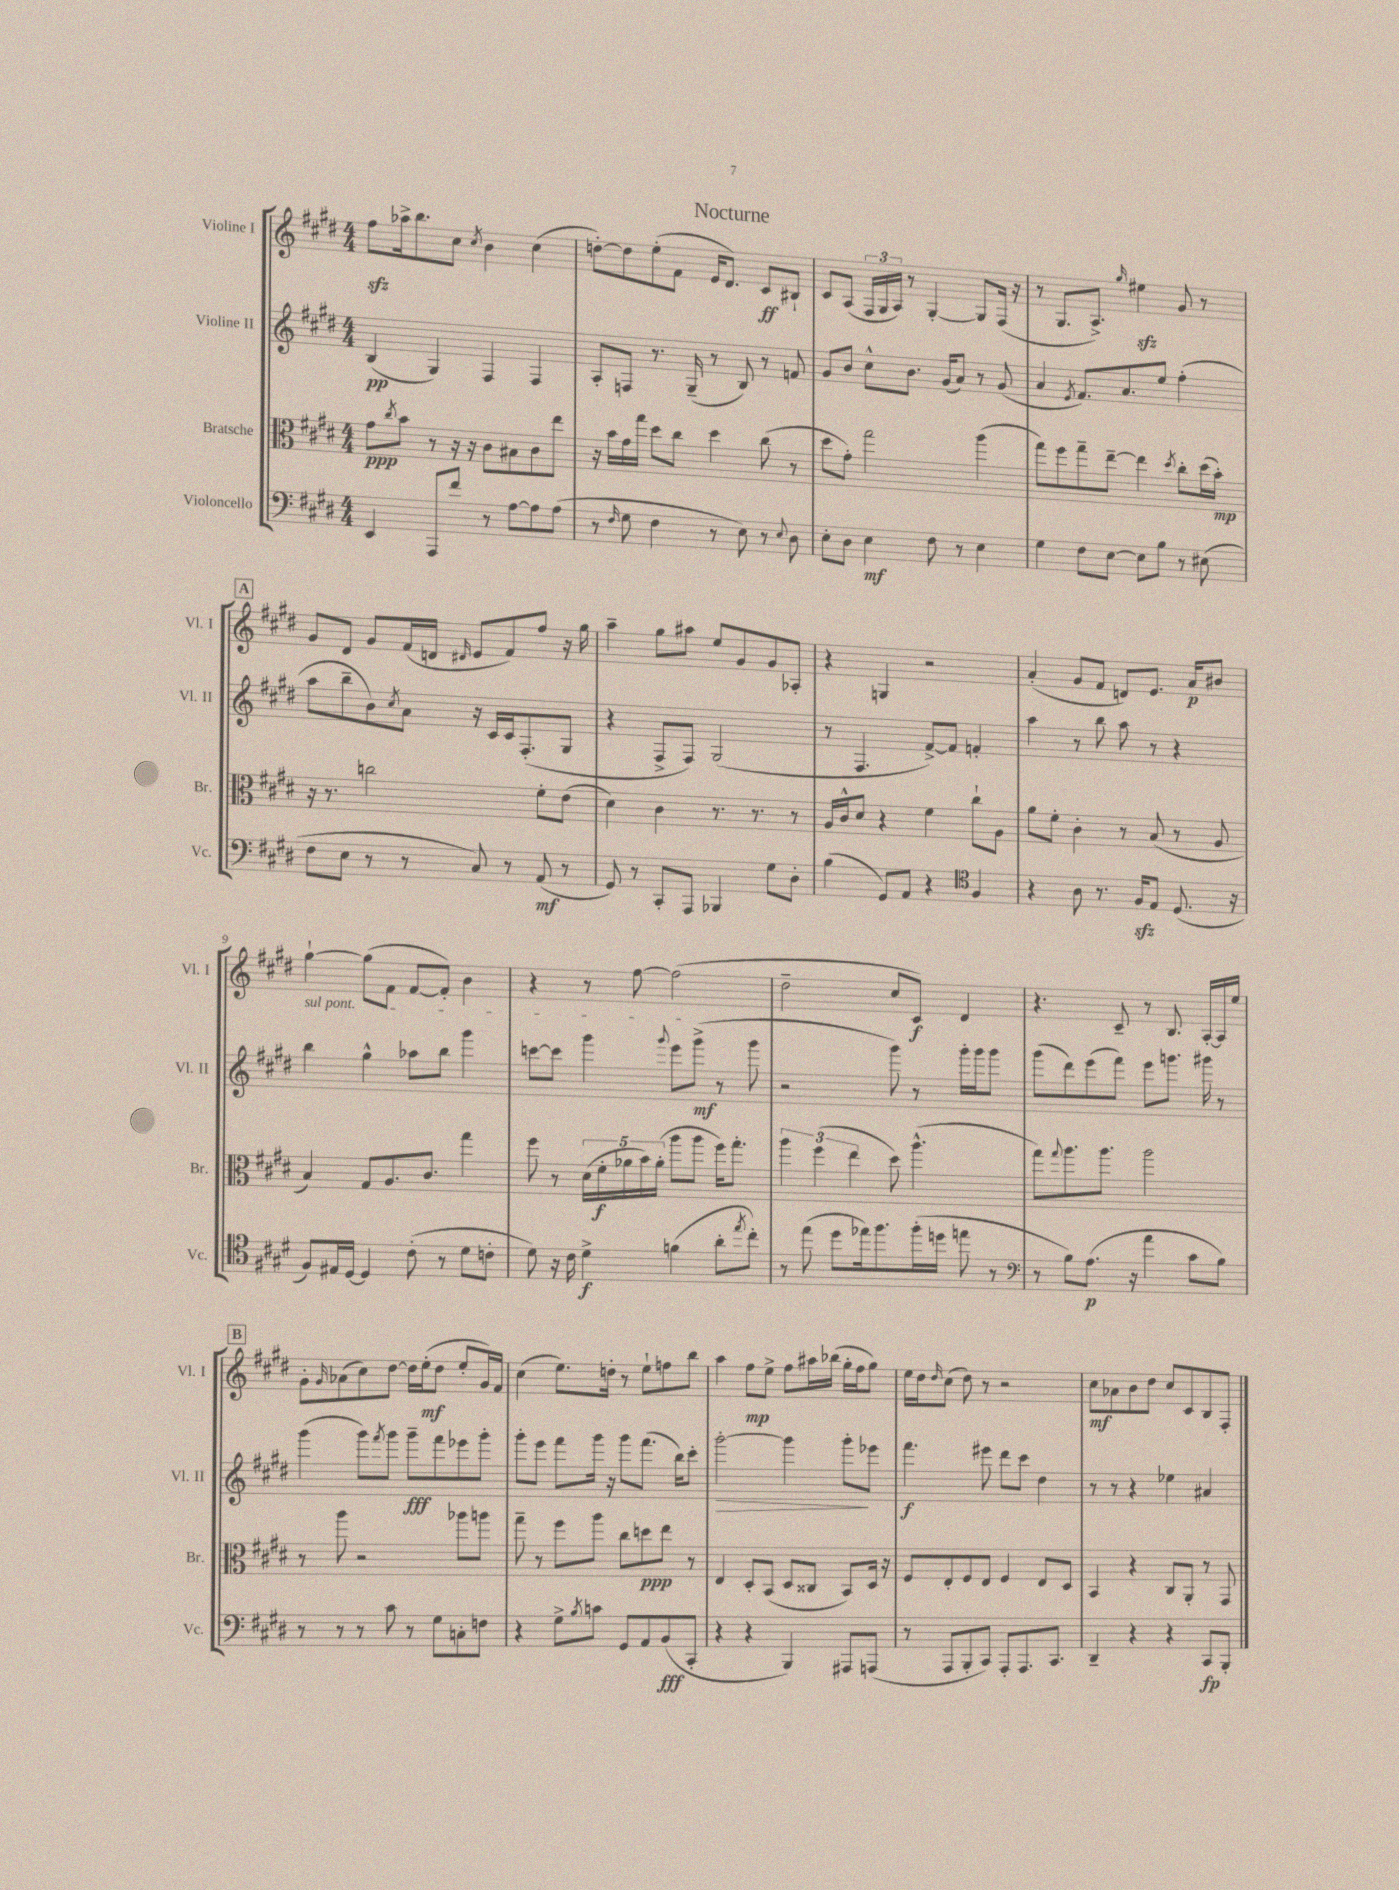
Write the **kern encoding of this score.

**kern	**kern	**kern	**kern
*staff4	*staff3	*staff2	*staff1
*clefF4	*clefC3	*clefG2	*clefG2
*k[f#c#g#d#]	*k[f#c#g#d#]	*k[f#c#g#d#]	*k[f#c#g#d#]
*M4/4	*M4/4	*M4/4	*M4/4
4EE	8g#	(4B	8ff#
.	8qcc#	.	.
.	8b	.	16aa-^
.	.	.	8.bb
8AAA	8r	4G#)	.
8f#	16r	.	8cc#
.	16r	.	.
.	.	.	8qcc#
8r	8c#	4F#	4b
[8A	8B#	.	.
8A]	8c#	4F#	(4cc#
(8A	8ee	.	.
=	=	=	=
8r	16r	8A'	[8dd')
.	16b	.	.
16qqF#	.	.	.
8G#	16g#	8F	8dd]
.	16gg#	.	.
4F#	8dd#	8.r	(8ee'
.	8cc#	.	8f#
.	.	(16G#~	.
8r	4dd#	8r	16e
.	.	.	8.d#)
8E)	.	8B)	.
8r	(8cc#	8r	8c#
8qqE	.	.	.
8D#	8r	8f	8B#`
=	=	=	=
8E'	8dd#	8g#	8c#
8D#	8g#')	8b	(8A
4E	2gg#	8cc#^^	24F#
.	.	.	24G#
.	.	.	24A)
.	.	8.b	8r
8F#	.	.	[4G#'
.	.	(16g#	.
8r	.	8a)	.
4E	(4aa	8r	8G#]
.	.	(8g#	(16F#
.	.	.	16r
=	=	=	=
4G#	8gg#)	4a	8r
.	8ff#	.	8.G#
.	.	8qe	.
8F#	8gg#~	8.f#)	.
.	.	.	8.A^)
[8E	[8ee~	.	.
.	.	8.a	.
.	.	.	16qqgg#
8E]	4ee]	.	4ee#
8B	.	8ee	.
.	8qdd#	.	.
8r	8cc#'	(4ff#'	8g#
(8E#	(16dd#	.	8r
.	16b')	.	.
=	=	=	=
8F#	16r	8aa	8g#
.	8.r	.	.
8E	.	8bb~	8d#
8r	2cc	8b)	8g#
.	.	8qcc#	.
8r	.	8a	(16f#
.	.	.	16d
.	.	.	16qqd#
8C#)	.	16r	8e
.	.	16c#	.
8r	.	16c#	8f#)
.	.	(8.F#'	.
(8AA	8f#'	.	8ff#
8r	(8e	8G#	16r
.	.	.	16gg#
=	=	=	=
8GG#)	4d#)	4r	4aa~
8r	.	.	.
8CC#'	4c#	8F#^	8gg#
8AAA	.	8F#)	8aa#
4BBB-	8.r	(2G#	8ee
.	.	.	8g#
.	8.r	.	.
8G#	.	.	8g#
8D#'	8r	.	8A-'
=	=	=	=
(4B	16A	8r	4r
.	16c#^^	.	.
.	8d#	4.F#	.
8GG#)	4r	.	4G
8AA	.	.	.
4r	4f#	[8f#^)	2r
.	.	8f#]	.
*clefC4	*	*	*
4F#	8cc#`	4f'	.
.	8A	.	.
=	=	=	=
4r	8a	4aa	(4a'
.	8f#'	.	.
8A	4c#'	8r	8g#
8.r	.	8bb	8f#
.	8r	8aa	8d)
16F#	.	.	.
8E	(8B	8r	8.e
(8.D#	8r	4r	.
.	.	.	16a
.	8A	.	8b#
16r	.	.	.
=	=	=	=
8F#)	4B)	4bb	[4gg#`
16E#	.	.	.
[16D#	.	.	.
4D#]	8G#	4gg#^^	(8gg#]
.	8.A	.	8f#
(8c#'	.	8aa-	[8f#
.	8.c#	.	.
8r	.	8bb	8f#'])
8d#	4gg#	4ggg#	4b
8c'	.	.	.
=	=	=	=
8d#)	8ff#	[8ccc	4r
16r	8r	8ccc]	.
16c#	.	.	.
4d#^	(20d#	4ggg#	8r
.	20f#'	.	.
.	20a-	.	.
.	.	.	[8ff#
.	20b)	.	.
.	(20a-'	.	.
.	.	8qqggg#	.
(4f	8aa	8eee	(2ff#]
.	8aa	(8ggg#^	.
8a'	16ff#)	8r	.
.	8.gg#'	.	.
8qee	.	.	.
8cc#')	.	8ggg#	.
=	=	=	=
8r	6aa	2r	2dd#~
(8ee	.	.	.
.	(6ff#	.	.
8dd#	.	.	.
.	6ee	.	.
16ee-)	.	.	.
8.ff#	.	.	.
.	8dd#)	8ggg#)	8cc#
(16ff#'	(4.aa^^	8r	8c#)
16dd	.	.	.
8ee	.	16ggg#'	4d#
.	.	16ggg#	.
8r	.	8ggg#	.
=	=	=	=
*clefF4	*	*	*
8r	8gg#)	(8ggg#	4.r
.	8qqgg#	.	.
8B)	8.aa	8ddd#)	.
(8.A	.	(8eee	.
.	8.aa	.	.
.	.	8fff#)	8c#~
16r	.	.	.
4a	2aa	8eee	8r
.	.	8.ggg	8.B
8c#	.	.	.
.	.	16ggg#	[16A'
8B)	.	8r	16A]
.	.	.	16ee
=	=	=	=
8r	8r	(4ggg#	8g#'
.	.	.	16qqg#
8r	8aa	.	(8a-
8r	2r	8ggg#)	8cc#)
.	.	8qfff#	.
8c#	.	8ggg#	[8dd#
8r	.	8ggg#~	16dd#]
.	.	.	(16ee'
8G#	.	8fff#	8dd#
8C'	8aa-	8eee-	8ee'
8F	8aa	8ggg#'	16g#)
.	.	.	16f#
=	=	=	=
4r	8gg#~	8ggg#'	(4cc#
.	8r	8eee	.
8G#^	8ff#	8fff#	8.ee)
8qB	.	.	.
8c	8aa	16ggg#	.
.	.	16r	16dd'
8GG#	8cc#	8ggg#	8r
8AA	8dd	(8.fff#	8ee`
(8BB	8ee	.	8ff
.	.	16bb)	.
8CC#'	8r	8ccc#'	8bb
=	=	=	=
4r	4E	[2ggg#'	4aa
4r	8D#'	.	8ff#
.	(8BB	.	8ee^
4BBB)	8D#	4ggg#]	8ff#
.	8C##	.	16aa#
.	.	.	(16bb-
8AAA#	8BB)	8ggg#'	16gg#'
.	.	.	16ff#
(8AAA	16D#	8eee-	8gg#)
.	16r	.	.
=	=	=	=
8r	8F#	4.fff#	16ee
.	.	.	16dd#
.	.	.	16qqdd#
8AAA	8E'	.	(8cc#
8BBB'	8F#	.	8dd#)
8CC#)	8E	8eee#	8r
8AAA'	4F#	8ddd#	2r
8.AAA	.	8ccc#	.
.	8E	4dd#	.
8.CC#	.	.	.
.	8D#	.	.
=	=	=	=
4DD#~	4BB	8r	8cc#
.	.	8r	8a-
4r	4r	4r	8b
.	.	.	8dd#
4r	8C#	4ee-	8cc#
.	8AA'	.	8c#
8CC#	8r	4a#	8B
8BBB'	8GG#	.	8F#'
==	==	==	==
*-	*-	*-	*-
